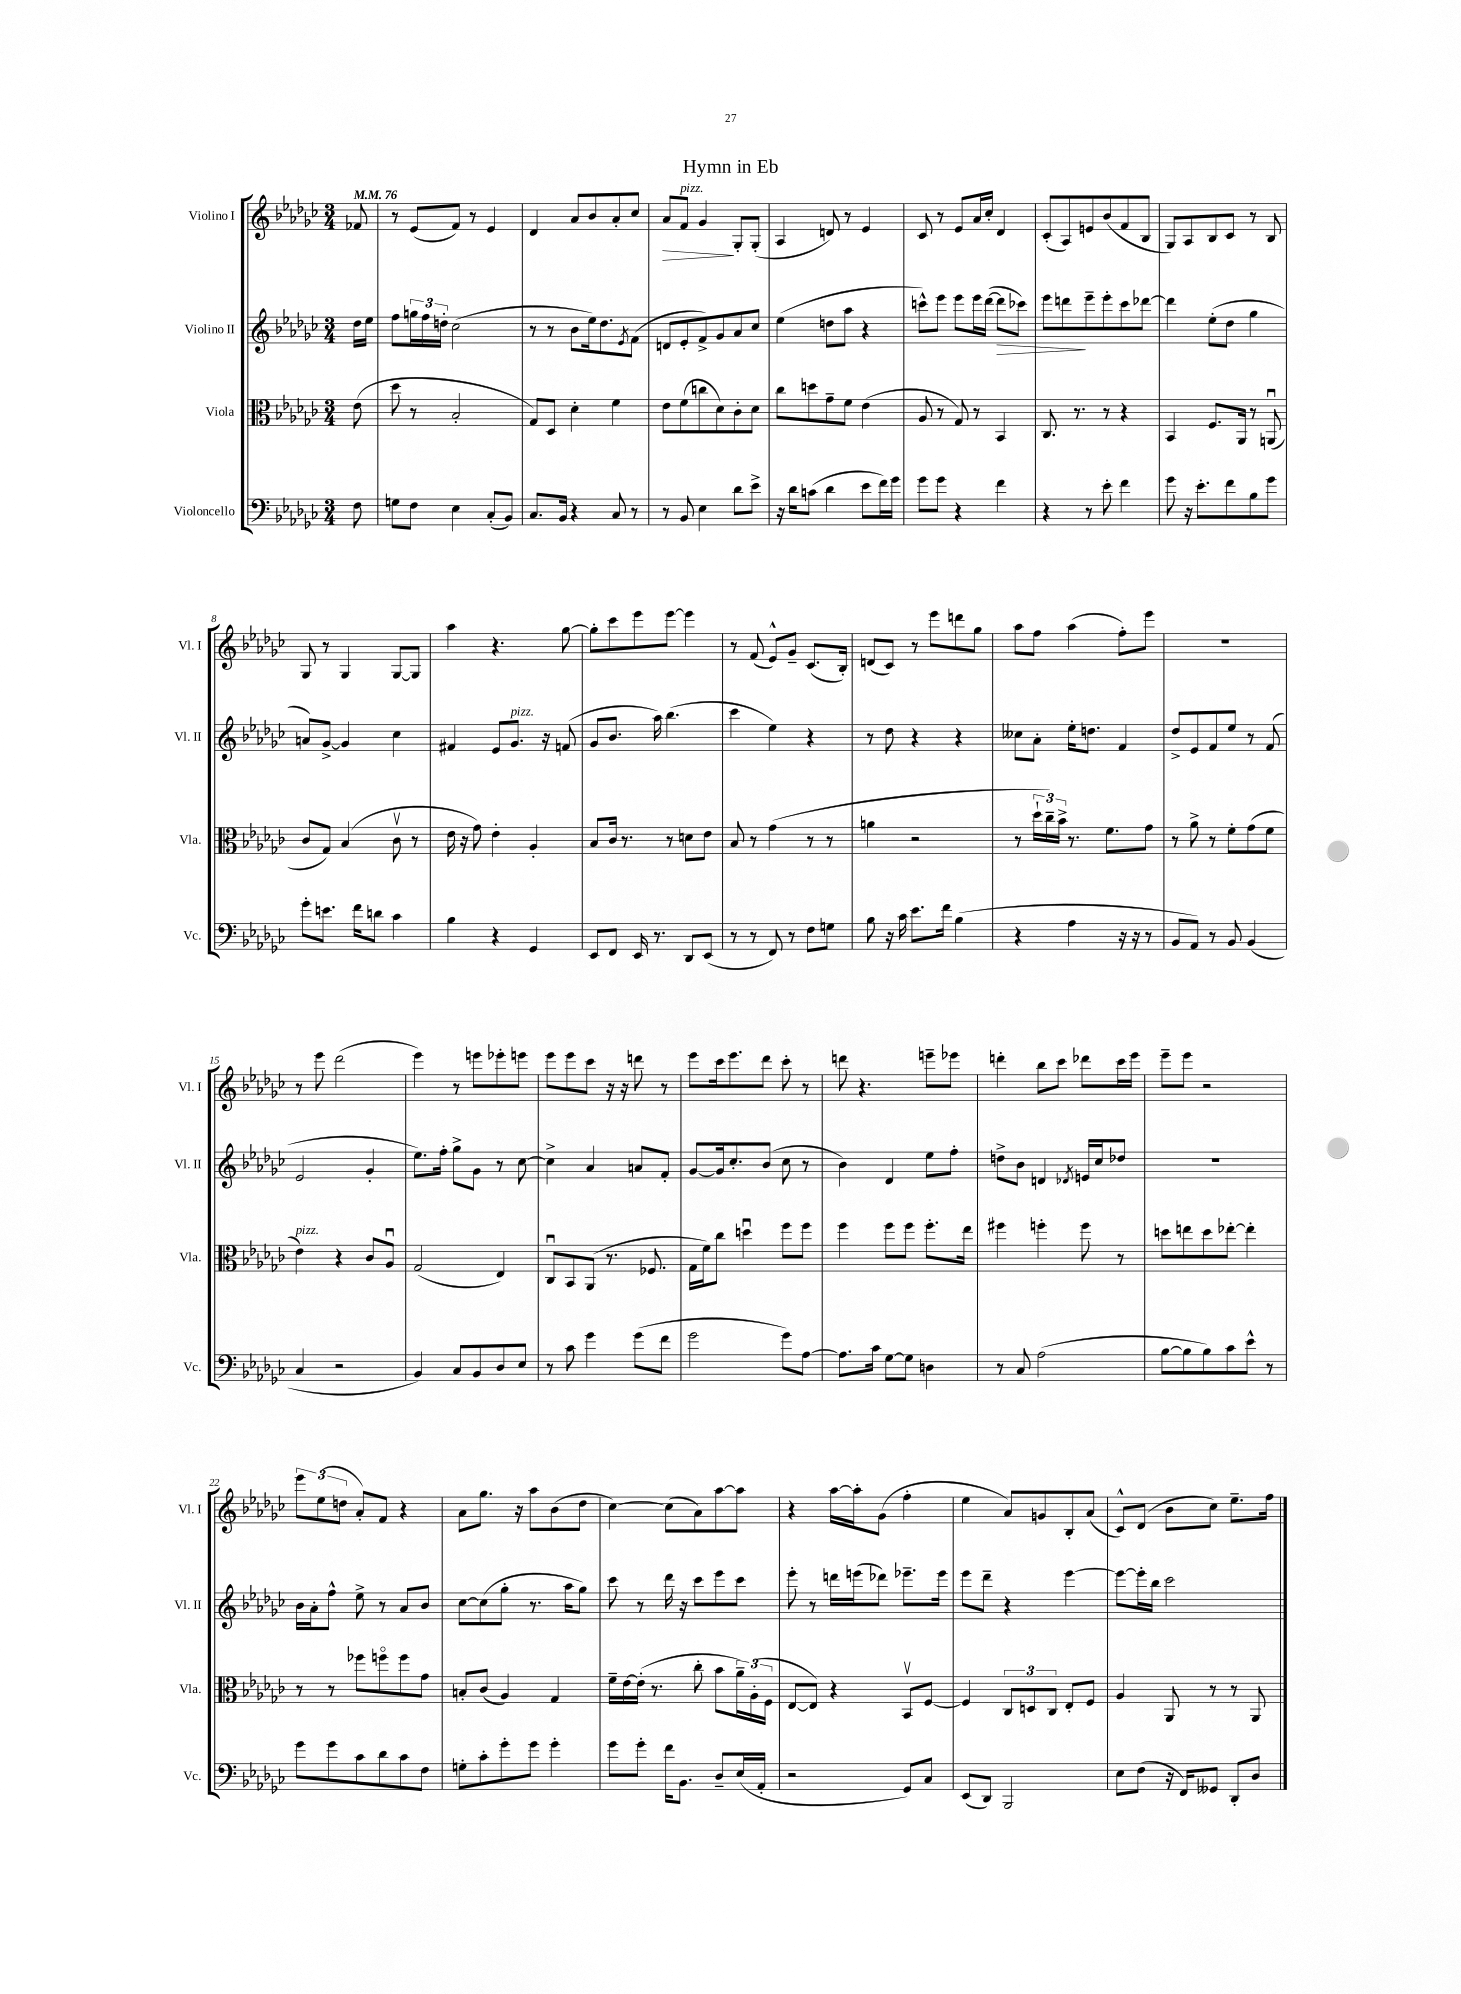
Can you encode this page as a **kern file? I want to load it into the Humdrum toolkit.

**kern	**kern	**kern	**dynam	**kern	**dynam
*part4	*part3	*part2	*part2	*part1	*part1
*staff4	*staff3	*staff2	*staff2	*staff1	*staff1
*I"Violoncello	*I"Viola	*I"Violino II	*	*I"Violino I	*
*I'Vc.	*I'Vla.	*I'Vl. II	*	*I'Vl. I	*
*clefF4	*clefC3	*clefG2	*	*clefG2	*
*k[b-e-a-d-g-c-]	*k[b-e-a-d-g-c-]	*k[b-e-a-d-g-c-]	*	*k[b-e-a-d-g-c-]	*
*M3/4	*M3/4	*M3/4	*	*M3/4	*
*MM76	*MM76	*MM76	*	*MM76	*
=	=	=	=	=	=
8F\	(8e-\	16dd-\LL	.	8f-X/	.
.	.	16ee-\JJ	.	.	.
=1	=1	=1	=1	=1	=1
8Gn\L	8dd-\	8ff\L	.	8r	.
8F\J	8r	24ggn\L	.	(8e-/L	.
.	.	24ff\	.	.	.
.	.	24ddn'\JJ	.	.	.
4E-\	2B-'/	(2cc-\	.	8f/J)	.
.	.	.	.	8r	.
(8C-'/L	.	.	.	4e-/	.
8BB-/J)	.	.	.	.	.
=2	=2	=2	=2	=2	=2
8.C-/L	8G-/L)	8r	.	4d-/	.
.	8D-/J	8r	.	.	.
16BB-/Jk	.	.	.	.	.
4r	4d-'\	8b-\L	.	8a-/L	.
.	.	16ee-\k)	.	8b-/	.
.	.	8.dd-\	.	.	.
8C-/	4f\	.	.	8a-'/	.
.	.	8qe-/	.	.	.
8r	.	(8f\J	.	8cc-/J	.
=3	=3	=3	=3	=3	=3
!	!	!	!	!	!LO:HP:b
8r	8e-\L	8dn/L	.	8a-/L	>
!	!	!	!	!LO:TX:a:i:t=pizz.	!
8BB-/	(8f\	8e-'/	.	8f/J	.
4E-\	8ccn\	8f^/)	.	4g-/	.
.	8d-\)	8g-/	.	.	.
8d-\L	8c-'\	8a-/	.	8G-'/L	]
8e-^\J	8d-\J	8cc-/J	.	(8G-'/J	.
=4	=4	=4	=4	=4	=4
16r	8cc-\L	(4ee-\	.	4A-/	.
16d-\KL	.	.	.	.	.
(8cn\J	8ddn\	.	.	.	.
4d-\	8g-~\	8ddn\L	.	8dn/)	.
.	8f\J	8aa-\J	.	8r	.
8e-\L	(4e-\	4r	.	4e-/	.
16f\L)	.	.	.	.	.
16g-\JJ	.	.	.	.	.
=5	=5	=5	=5	=5	=5
8g-\L	8A-/	8cccn^^\L)	.	8c-/	.
8g-\J	8r	8eee-\J	.	8r	.
4r	8G-/)	8eee-\L	.	8e-/L	.
.	8r	16eee-\L	.	16a-/L	.
.	.	([16ddd-\JJ	.	16cc-'/JJ	.
!	!	!	!LO:HP:b	!	!
4f\	4BB-/	8ddd-\L]	>	4d-/	.
.	.	8ccc-X\J)	.	.	.
=6	=6	=6	=6	=6	=6
4r	8.C-/	8eee-\L	.	(8c-'/L	.
.	.	8dddn\	.	8A-/)	.
.	8.r	.	.	.	.
8r	.	8eee-~\	]	8en/	.
8e-'\	8r	8eee-'\	.	(8b-/	.
4f\	4r	8ccc-\	.	8f/	.
.	.	[8ddd-X\J	.	8B-/J	.
=7	=7	=7	=7	=7	=7
8g-\	4BB-/	4ddd-\]	.	8G-/L)	.
16r	.	.	.	8A-/	.
8.e-'\L	.	.	.	.	.
.	8.F/L	(8ee-'\L	.	8B-/	.
8f\	.	8dd-\J	.	8c-/J	.
.	16AA-/Jk	.	.	.	.
8B-\	8r	4gg-\	.	8r	.
8g-\J	(8AAnu/	.	.	8B-/	.
!!LO:LB:g=z
=8	=8	=8	=8	=8	=8
8g-'\L	8c-/L	8an/L)	.	8G-/	.
8.en\J	8G-/J)	[8g-^/J	.	8r	.
.	(4B-/	4g-/]	.	4G-/	.
16f\KL	.	.	.	.	.
8dn\J	.	.	.	.	.
4c-\	8c-v\	4cc-\	.	[8G-/L	.
.	8r	.	.	8G-/J]	.
=9	=9	=9	=9	=9	=9
4B-\	16e-\	4f#X/	.	4aa-\	.
.	16r	.	.	.	.
.	8g-\)	.	.	.	.
4r	4e-'\	8e-/L	.	4.r	.
!	!	!LO:TX:a:i:t=pizz.	!	!	!
.	.	8.g-/J	.	.	.
4GG-/	4A-'/	.	.	.	.
.	.	16r	.	.	.
.	.	(8fn/	.	[8gg-\	.
=10	=10	=10	=10	=10	=10
8EE-/L	8B-/L	8g-/L	.	8gg-'\L]	.
8FF/J	16c-/Jk	8.b-/J	.	8ccc-\	.
.	8.r	.	.	.	.
16EE-/	.	.	.	8eee-\	.
8.r	.	16aa-\)	.	.	.
.	8r	(4.bb-\	.	[8eee-\J	.
8DD-/L	8dn\L	.	.	4eee-\]	.
(8EE-/J	8e-\J	.	.	.	.
=11	=11	=11	=11	=11	=11
8r	8B-/	4ccc-\	.	8r	.
8r	8r	.	.	(8f/	.
8FF/)	(4g-\	4ee-\)	.	8e-^^/L)	.
8r	.	.	.	8g-~/J	.
8F\L	8r	4r	.	(8.c-/L	.
8Gn\J	8r	.	.	.	.
.	.	.	.	16B-'/Jk)	.
=12	=12	=12	=12	=12	=12
8B-\	4an\	8r	.	(8dn/L	.
16r	.	8dd-\	.	8c-/J)	.
16c-\	.	.	.	.	.
8.e-\L	2r	4r	.	8r	.
.	.	.	.	8eee-\L	.
16f\Jk	.	.	.	.	.
(4B-\	.	4r	.	8dddn\	.
.	.	.	.	8gg-\J	.
=13	=13	=13	=13	=13	=13
4r	8r	8cc--X\L	.	8aa-\L	.
.	24dd-`\LL	8a-'\J	.	8ff\J	.
.	24cc-~\)	.	.	.	.
.	24b-^\JJ	.	.	.	.
4A-\	8.r	16ee-'\KL	.	(4aa-\	.
.	.	8.ddn\J	.	.	.
.	8.f\L	.	.	.	.
16r	.	4f/	.	8ff'\L)	.
16r	.	.	.	.	.
8r	8g-\J	.	.	8eee-\J	.
=14	=14	=14	=14	=14	=14
8BB-/L	8r	8dd-^/L	.	2.r	.
8AA-/J)	8a-^\	8e-/	.	.	.
8r	8r	8f/	.	.	.
8BB-/	8f'\L	8ee-/J	.	.	.
(4BB-/	(8g-\	8r	.	.	.
.	8f\J	(8f/	.	.	.
!!LO:LB:g=z
=15	=15	=15	=15	=15	=15
!	!LO:TX:a:i:t=pizz.	!	!	!	!
4C-/	4e-\)	2e-/	.	8r	.
.	.	.	.	8eee-\	.
2r	4r	.	.	(2ddd-\	.
.	8c-/L	4g-'/	.	.	.
.	8A-u/J	.	.	.	.
=16	=16	=16	=16	=16	=16
4BB-/)	(2G-/	8.ee-\L)	.	4eee-\)	.
.	.	16ff'\Jk	.	.	.
8C-/L	.	8gg-^\L	.	8r	.
8BB-/	.	8g-\J	.	8eeen\L	.
8D-/	4E-/)	8r	.	8eee-X'\	.
8E-/J	.	[8cc-\	.	8eeen\J	.
=17	=17	=17	=17	=17	=17
8r	8C-u/L	4cc-^\]	.	8eee-\L	.
8c-\	8BB-/	.	.	8eee-\	.
4g-\	(8AA-/J	4a-/	.	8ccc-\J	.
.	8.r	.	.	16r	.
.	.	.	.	16r	.
(8g-\L	.	8an/L	.	8dddn\	.
.	8.F-X/	.	.	.	.
8f\J	.	8f'/J	.	8r	.
=18	=18	=18	=18	=18	=18
2g-\	16G-\LL	[8g-/L	.	8eee-\L	.
.	16f\J)	.	.	.	.
.	8cc-\J	16g-/k]	.	16ccc-\k	.
.	.	8.cc-'/	.	8.eee-\	.
.	4ddnu\	.	.	.	.
.	.	(8b-/J	.	8ddd-\J	.
8g-\L)	8ff\L	8cc-\	.	8ccc-'\	.
[8A-\J	8ff\J	8r	.	8r	.
=19	=19	=19	=19	=19	=19
8.A-\L]	4ff\	4b-\)	.	8dddn\	.
.	.	.	.	4.r	.
16c-\Jk	.	.	.	.	.
[8G-\L	8ff\L	4d-/	.	.	.
8G-\J]	8ff\J	.	.	.	.
4Dn\	8.ff'\L	8ee-\L	.	8eeen~\L	.
.	.	8ff'\J	.	8eee-X\J	.
.	16ee-\Jk	.	.	.	.
=20	=20	=20	=20	=20	=20
8r	4ff#X\	8ddn^\L	.	4dddn'\	.
8C-/	.	8b-\J	.	.	.
(2A-\	4ffn'\	4dn/	.	8bb-\L	.
.	.	.	.	8ccc-\J	.
.	.	8qd-X/	.	.	.
.	8ff\	16en/LL	.	8ddd-X\L	.
.	.	16cc-/J	.	.	.
.	8r	8dd-X/J	.	16ccc-\L	.
.	.	.	.	16eee-\JJ	.
=21	=21	=21	=21	=21	=21
[8B-\L	8ddn\L	2.r	.	8eee-~\L	.
8B-\]	8een\	.	.	8eee-\J	.
8B-\)	8dd\	.	.	2r	.
8c-\	[8ee-X'\J	.	.	.	.
8e-^^\J	4ee-'\]	.	.	.	.
8r	.	.	.	.	.
!!LO:LB:g=z
=22	=22	=22	=22	=22	=22
8g-\L	8r	16b-\LL	.	12eee-\L	.
.	.	16a-'\J	.	.	.
.	.	.	.	(12ee-\	.
8g-\	8r	8ff^^\J	.	.	.
.	.	.	.	12ddn\J	.
8c-\	8ff-X\L	8ee-^\	.	8a-'/L)	.
8d-\	8ffn\	8r	.	8f/J	.
8c-\	8ff\	8a-/L	.	4r	.
8F\J	8g-\J	8b-/J	.	.	.
=23	=23	=23	=23	=23	=23
8Gn'\L	8Bn'/L	[8cc-\L	.	8a-\L	.
8c-'\	(8c-/J	(8cc-\]	.	8.gg-\J	.
8g-'\	4A-/)	8gg-'\J	.	.	.
.	.	.	.	16r	.
8g-\J	.	8.r	.	8aa-\L	.
4g-'\	4G-/	.	.	(8b-\	.
.	.	16aa-\KL	.	.	.
.	.	8gg-\J)	.	8dd-\J	.
=24	=24	=24	=24	=24	=24
8g-\L	16f~\LL	8ccc-\	.	[4cc-\)	.
.	[16e-\	.	.	.	.
8g-'\J	(16e-'\JJ]	8r	.	.	.
.	8.r	.	.	.	.
16f\KL	.	16ddd-\	.	(8cc-\L]	.
8.BB-\J	.	16r	.	.	.
.	8cc-'\	8ccc-\L	.	8a-\)	.
8D-~/L	8b-\L	8eee-\	.	[8aa-\	.
(16E-/L	24a-~\L)	8ccc-\J	.	8aa-\J]	.
.	(24A-'\	.	.	.	.
16AA-'/JJ	.	.	.	.	.
.	24F\JJ	.	.	.	.
=25	=25	=25	=25	=25	=25
2r	[8E-/L	8eee-'\	.	4r	.
.	8E-/J])	8r	.	.	.
.	4r	16dddn\LL	.	[16aa-\LL	.
.	.	(16eeen\J	.	16aa-'\J]	.
.	.	8ddd-X\J)	.	(8g-\J	.
8GG-/L)	8BB-v/L	8.eee-X~\L	.	4ff'\	.
8C-/J	[8F/J	.	.	.	.
.	.	16eee-\Jk	.	.	.
=26	=26	=26	=26	=26	=26
(8EE-/L	4F/]	8eee-\L	.	4ee-\	.
8DD-/J)	.	8ddd-~\J	.	.	.
2BBB-/	12C-/L	4r	.	8a-/L)	.
.	12Dn/	.	.	.	.
.	.	.	.	8gn/	.
.	12C-/J	.	.	.	.
.	8E-'/L	[4eee-\	.	8B-'/	.
.	8F/J	.	.	(8a-/J	.
=27	=27	=27	=27	=27	=27
8E-\L	4A-/	8eee-\L_	.	8c-^^/L)	.
(8F\J	.	16eee-'\L]	.	(8d-/J	.
.	.	16bb-\JJ	.	.	.
16r	8AA-/	2ccc-\	.	8b-\L	.
16FF/KL)	.	.	.	.	.
8GG--X/J	8r	.	.	8cc-\J)	.
8DD-'/L	8r	.	.	8.ee-~\L	.
8D-/J	8AA-/	.	.	.	.
.	.	.	.	16ff\Jk	.
==	==	==	==	==	==
*-	*-	*-	*-	*-	*-
